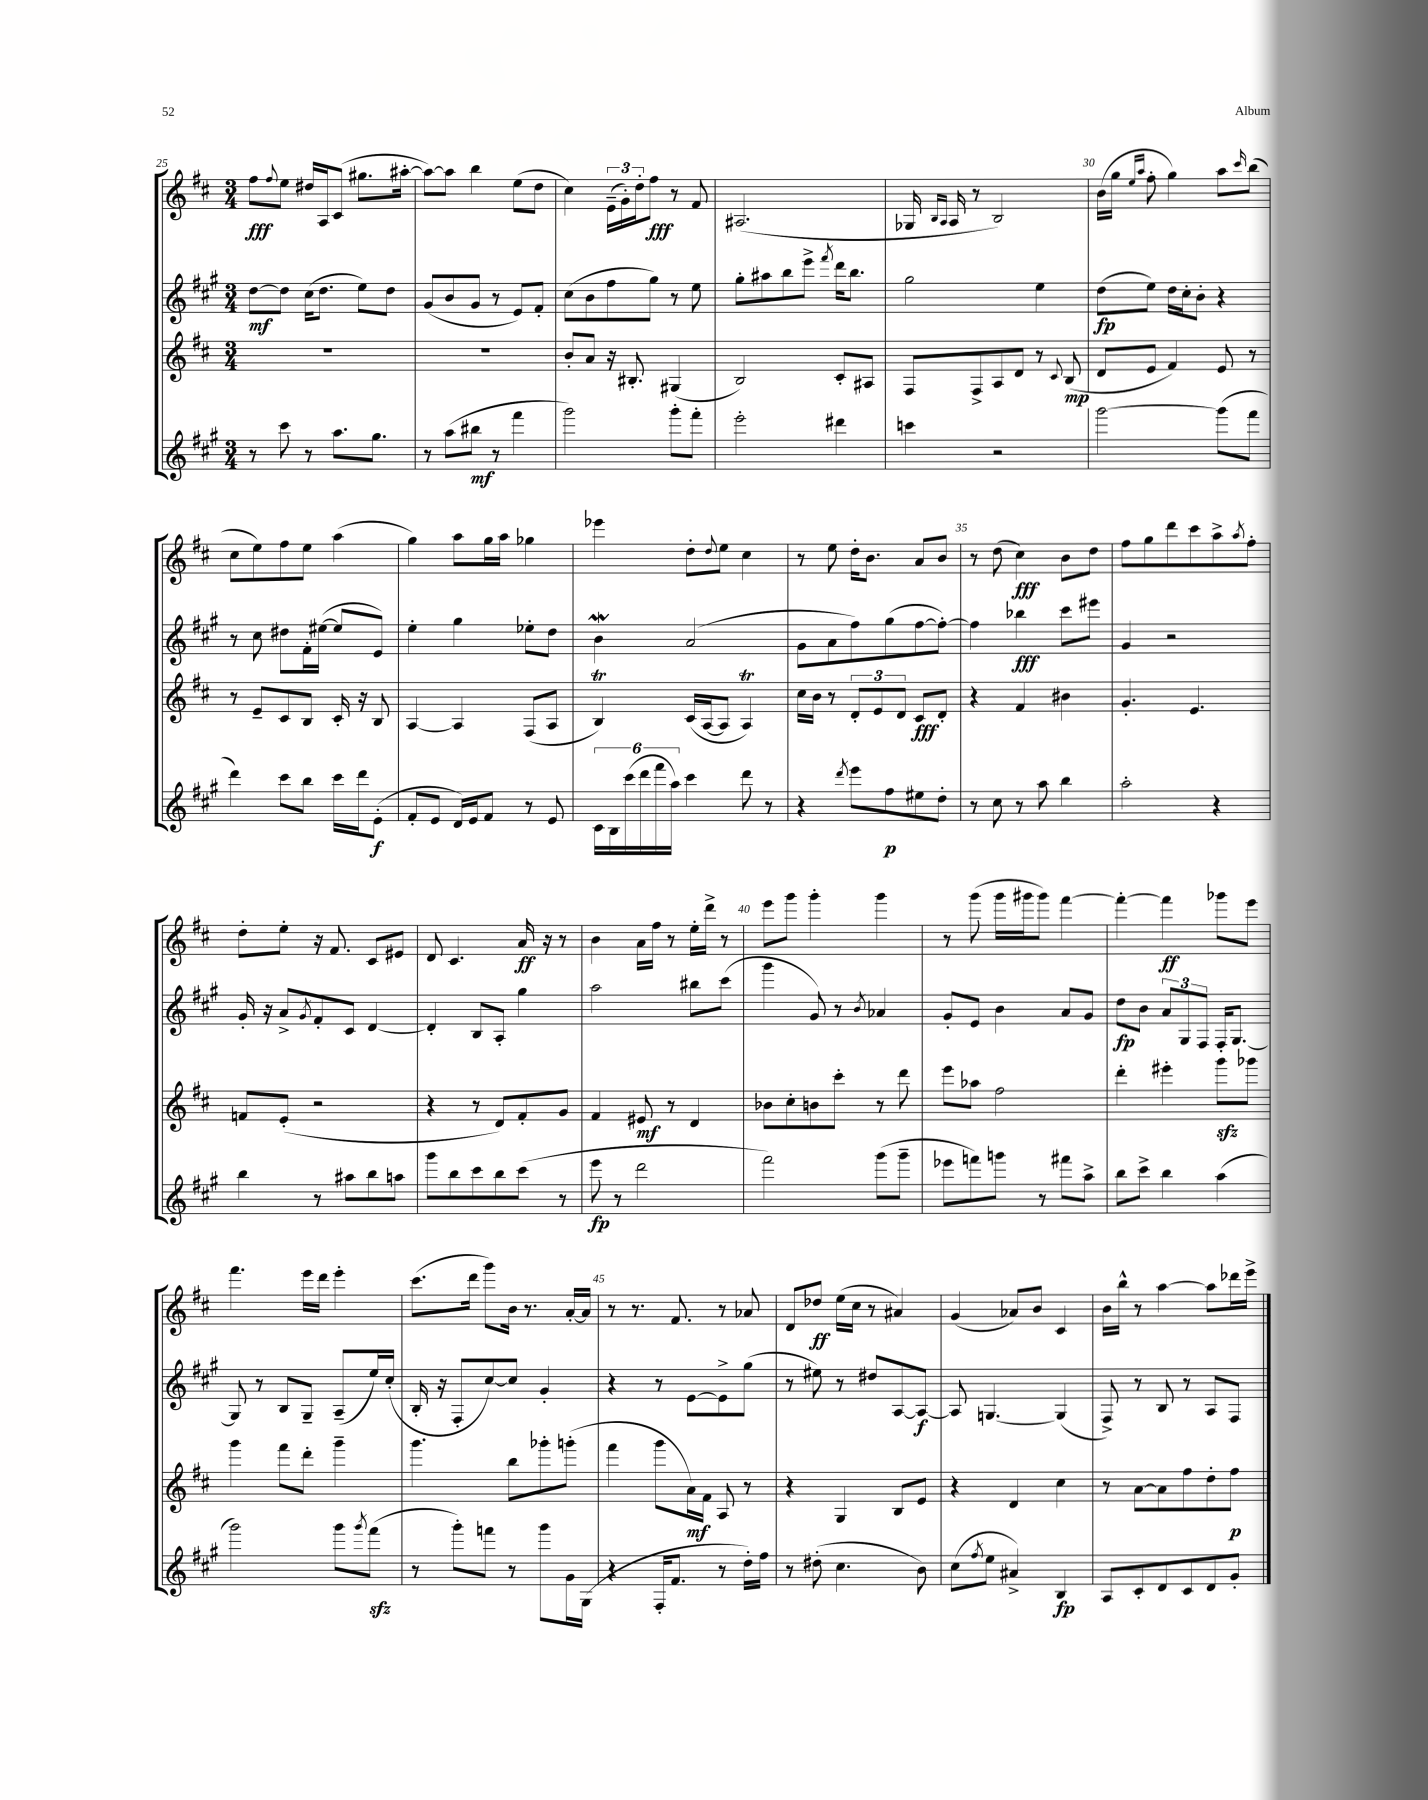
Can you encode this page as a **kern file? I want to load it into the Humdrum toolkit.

**kern	**kern	**kern	**kern
*staff4	*staff3	*staff2	*staff1
*clefG2	*clefG2	*clefG2	*clefG2
*k[f#c#g#]	*k[f#c#]	*k[f#c#g#]	*k[f#c#]
*M3/4	*M3/4	*M3/4	*M3/4
8r	2.r	[8dd\L	8ff#\L
.	.	.	8qqff#/
8ccc#\	.	8dd\]J	8ee\J
8r	.	(16cc#\LK	16dd#/LL
.	.	8.dd\J	16A/J
8.aa\L	.	.	(8c#/J
.	.	8ee\L)	8.gg#\L
8.gg#\J	.	.	.
.	.	8dd\J	.
.	.	.	[16aa#'\Jk
=	=	=	=
8r	2.r	(8g#/L	8aa#\_L)
(8aa\L	.	8b/	8aa#\]J
8bb#\J	.	8g#/J	4bb\
8r	.	8r	.
4fff#\	.	8e/L)	(8ee\L
.	.	8f#'/J	8dd\J
=	=	=	=
2ggg#\)	8b'/L	(8cc#\L	4cc#\)
.	8a/J	8b\	.
.	16r	8ff#\	(24e~\LL
.	.	.	24g'\)
.	8.B#'/	.	.
.	.	.	24dd'\J
.	.	8gg#\J)	8ff#\J
8ggg#'\L	(4G#/	8r	8r
8fff#'\J	.	8ee\	8f#/
=	=	=	=
2eee'\	2B/)	8gg#'\L	(2.A#/
.	.	8aa#\	.
.	.	8bb\	.
.	.	8eee^\J	.
.	.	8qfff#/	.
4ddd#\	8c#'/L	16ddd\LK	.
.	.	8.bb\J	.
.	8A#/J	.	.
=	=	=	=
4ccc\	8F#/L	2gg#\	16G-/
.	.	.	16qqB/LL
.	.	.	16qqA/JJ
.	.	.	16A/
.	8F#^/	.	8r
2r	8A/	.	2B/)
.	8d/J	.	.
.	8r	4ee\	.
.	8qqc#/	.	.
.	(8B/	.	.
=	=	=	=
[2ggg#\	8d/L	(8dd\L	(16b\LL
.	.	.	16gg\JJ
.	.	.	16qqee/LL
.	.	.	16qqaa/JJ
.	8e/J	8ee\J)	8ff#'\
.	4f#/)	16dd\LL	4gg\)
.	.	16cc#'\J	.
.	.	8b'\J	.
(8ggg#\]L	8e/	4r	8aa\L
.	.	.	16qqccc#/
8fff#\J	8r	.	(8bb\J
=	=	=	=
4ddd\)	8r	8r	8cc#\L
.	8e~/L	8cc#\	8ee\)
8ccc#\L	8c#/	8dd#\L	8ff#\
8bb\J	8B/J	16f#'\L	8ee\J
.	.	([16ee#\JJ	.
16ccc#\LL	16c#'/	8ee#/]L	(4aa\
16ddd\J	16r	.	.
(8e'\J	8B/	8e/J)	.
=	=	=	=
8f#'/L	[4A/	4ee'\	4gg\)
8e/J	.	.	.
16d/LL)	4A/]	4gg#\	8aa\L
16e/J	.	.	.
8f#/J	.	.	16gg\L
.	.	.	16aa\JJ
8r	(8F#/L	8ee-'\L	4gg-\
8e/	8A/J	8dd\J	.
=	=	=	=
24c#\LL	4B/)	4b\	4eee-\
24B\	.	.	.
(24ccc#\	.	.	.
24ddd\	.	.	.
24fff#\	.	.	.
24aa\JJ)	.	.	.
4ccc#\	(16c#/LL	(2a/	8dd'\L
.	[16A/J	.	.
.	.	.	8qqdd/
.	8A/]J	.	8ee\J
8ddd\	4A/)	.	4cc#\
8r	.	.	.
=	=	=	=
4r	16cc#\LL	8g#\L	8r
.	16b\JJ	.	.
.	8r	8a\	8ee\
8qddd/	.	.	.
8eee\L	12d'/L	8ff#\)	16dd'\LK
.	.	.	8.b\J
.	12e/	.	.
8ff#\	.	(8gg#\	.
.	12d/J	.	.
8ee#\	8c#/L	[8ff#\	8a/L
8dd'\J	8d'/J	8ff#'\_J)	8b/J
=	=	=	=
8r	4r	4ff#\]	8r
8cc#\	.	.	(8dd\
8r	4f#/	4bb-\	4cc#\)
8aa\	.	.	.
4bb\	4b#\	8ccc#\L	8b\L
.	.	8eee#\J	8dd\J
=	=	=	=
2aa'\	4.g'/	4g#/	8ff#\L
.	.	.	8gg\
.	.	2r	8ddd\
.	4.e/	.	8ccc#\
4r	.	.	8aa^\
.	.	.	8qaa/
.	.	.	8ff#'\J
=	=	=	=
4bb\	8f/L	16g#'/	8dd'\L
.	.	16r	.
.	(8e'/J	8a^/L	8ee'\J
.	.	8qg#/	.
8r	2r	8f#'/	16r
.	.	.	8.f#/
8aa#\L	.	8c#/J	.
8bb\	.	[4d/	8c#/L
8aa\J	.	.	8e#/J
=	=	=	=
8ggg#\L	4r	4d'/]	8d/
8bb\	.	.	4.c#/
8ccc#\	8r	8B/L	.
8bb\	8d/L)	8A'/J	.
(8ccc#\J	8f#'/	4gg#\	16a/
.	.	.	16r
8r	8g/J	.	8r
=	=	=	=
8eee\	4f#/	2aa\	4b\
8r	.	.	.
2ddd\	8e#/	.	16a\LL
.	.	.	16ff#\JJ
.	8r	.	8r
.	4d/	8bb#\L	16ee'\LL
.	.	.	16ddd^\JJ
.	.	(8ccc#\J	8r
=	=	=	=
2fff#\)	8b-\L	4ggg#\	8eee\L
.	8cc#'\	.	8ggg\J
.	8b\	8g#/)	4ggg'\
.	8ccc#'\J	8r	.
.	.	8qb/	.
(8ggg#\L	8r	4a-/	4ggg\
8ggg#~\J	8ddd\	.	.
=	=	=	=
8eee-\L	8eee\L	8g#'/L	8r
8fff\)	8aa-\J	8e/J	(8ggg\
8ggg\J	2ff#\	4b\	16ggg\LL
.	.	.	16ggg#\J
8r	.	.	8ggg#\J)
8fff#\L	.	8a/L	[4fff#\
8aa^\J	.	8g#/J	.
=	=	=	=
8bb\L	4ddd'\	8dd\L	4fff#'\_
8ccc#^\J	.	8b\J	.
4bb\	4eee#'\	12a/L	4fff#\]
.	.	12G#/	.
.	.	12F#/J	.
(4aa\	8ggg\L	16F#'/LK	8ggg-\L
.	.	[8.G#/J	.
.	8ggg-\J	.	8eee\J
=	=	=	=
2ggg#\)	4ggg\	8G#/]	4.fff#\
.	.	8r	.
.	8fff#\L	8B/L	.
.	8ddd'\J	8G#~/J	16eee\LL
.	.	.	16ddd\JJ
8ggg#\L	4ggg~\	(8A~/L	4eee'\
8qggg#/	.	.	.
(8fff#\J	.	16ee/L)	.
.	.	(16cc#'/JJ	.
=	=	=	=
8r	4.ggg\	16B'/	(8.ccc#\L
.	.	16r	.
8ggg#'\L)	.	8F#'/L	.
.	.	.	16ddd\Jk
8fff\J	.	[8cc#/)	8ggg\L)
8r	8bb\L	8cc#/]J	16b\Jk
.	.	.	8.r
8ggg#\L	8ggg-'\	4g#'/	.
16g#\L	(8ggg'\J	.	[16a'/LL
(16G#\JJ	.	.	16a/]JJ
=	=	=	=
4r	4fff#\	4r	8r
.	.	.	8.r
16F#'/LK	8ggg\L	8r	.
8.f#/J	.	.	8.f#/
.	16a\L)	[8e\L	.
.	16f#\JJ	.	.
8r	8A/	8e^\]	8r
16dd'\LL)	8r	(8gg#\J	8a-/
16ff#\JJ	.	.	.
=	=	=	=
8r	4r	8r	8d/L
(8dd#'\	.	8ee#\)	8dd-/J
4.cc#\	4G/	8r	(16ee\LL
.	.	.	16cc#\JJ
.	.	8dd#/L	8r
.	8B/L	[8A/	4a#/)
8b\)	8e/J	8A/_J	.
=	=	=	=
(8cc#\L	4r	8A/]	(4g/
8qff#/	.	.	.
8ee\J	.	[4.G/	.
4a#^/)	4d/	.	8a-/L)
.	.	.	8b/J
4B/	4cc#\	(4G/]	4c#/
=	=	=	=
8A/L	8r	8F#^/)	16b\LL
.	.	.	16bb^^\JJ
8c#'/	[8a\L	8r	8r
8d/	8a\]	8B/	[4aa\
8c#/	8ff#\	8r	.
8d/	8dd'\	8A/L	8aa\]L
8g#'/J	8ff#\J	8F#/J	16ddd-\L
.	.	.	16eee^\JJ
==	==	==	==
*-	*-	*-	*-
